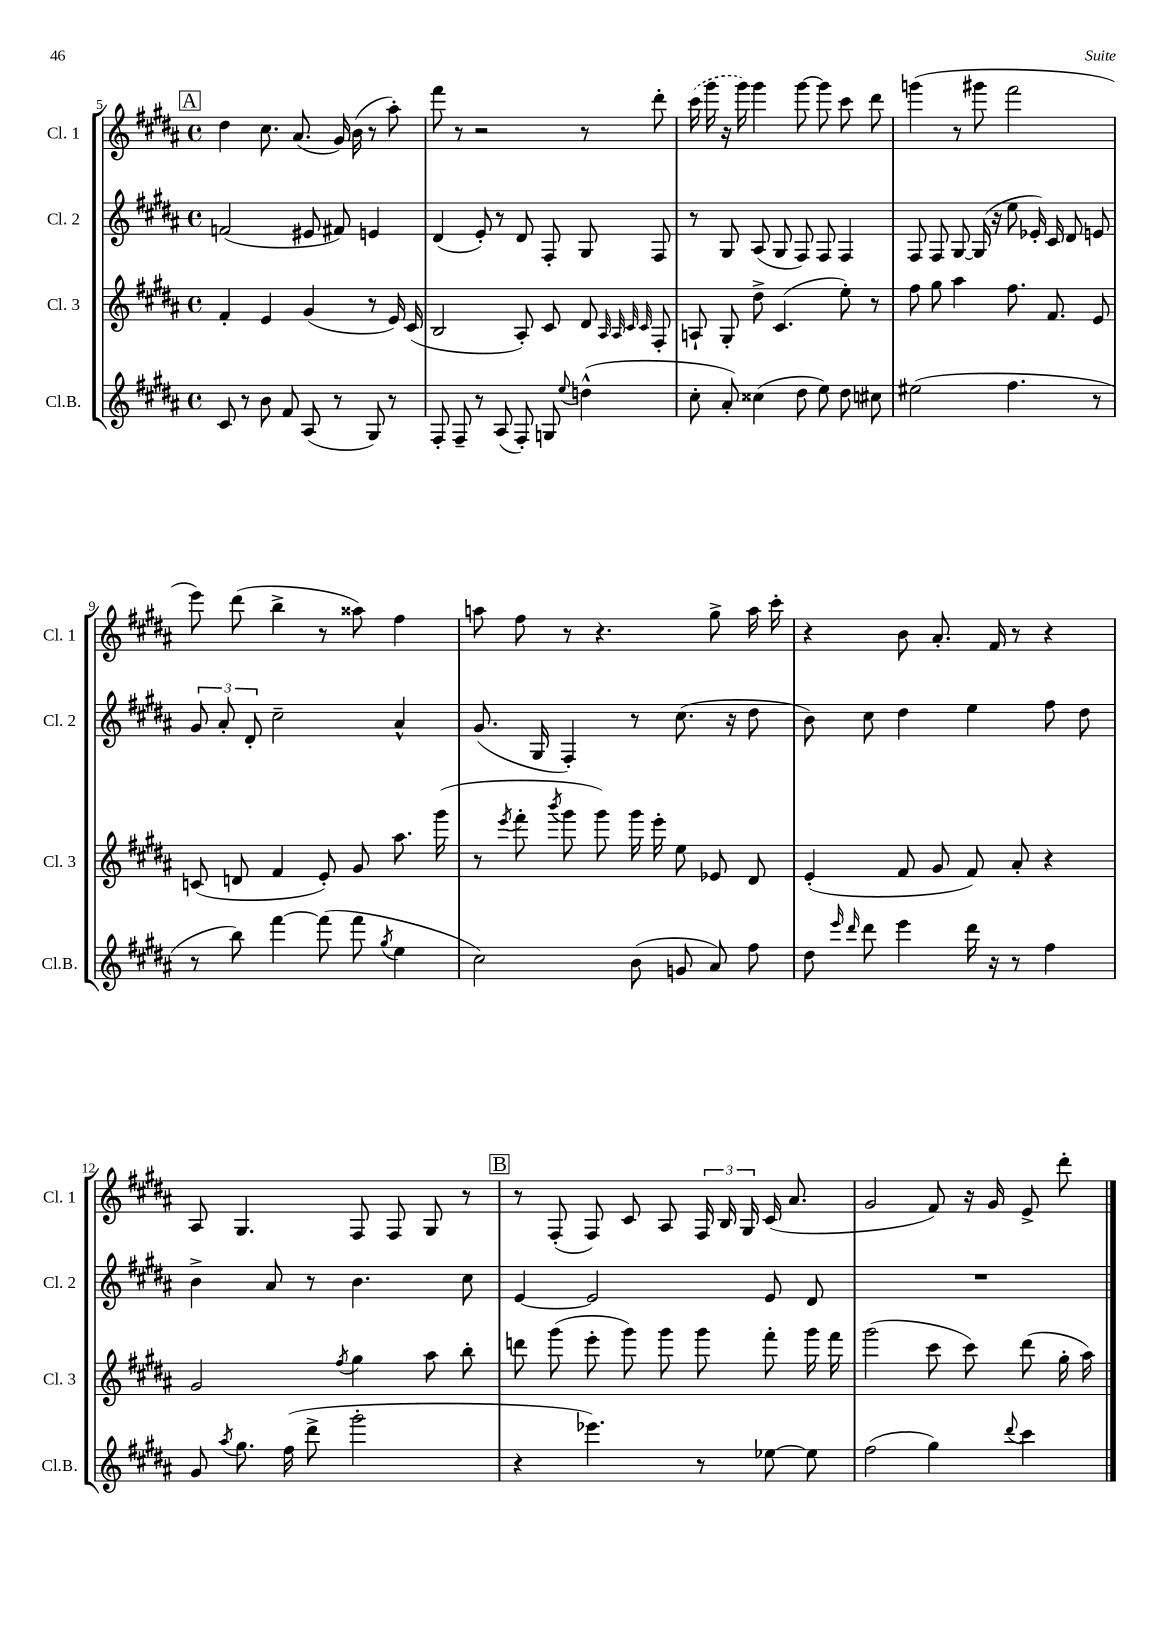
<<
\new StaffGroup <<
\new Staff = "s0" \with { instrumentName = "Cl. 1" shortInstrumentName = "Cl. 1" } {
    \clef treble \key b \major \defaultTimeSignature \time 4/4
    \autoBeamOff \mark \markup { \box "A" } dis''4 cis''8. ais'8.( gis'16) b'16( r8 ais''8-.) |
    fis'''8 r8 r2 r8 dis'''8-. |
    \once \slurDashed cis'''16( gis'''16 r16 gis'''16) gis'''4 gis'''8~ gis'''8 cis'''8 dis'''8 |
    g'''4( r8 gis'''8 fis'''2 |
    e'''8) dis'''8( b''4-> r8 aisis''8) fis''4 |
    a''8 fis''8 r8 r4. gis''8-> a''16 cis'''16-. |
    r4 b'8 ais'8.-. fis'16 r8 r4 |
    ais8 gis4. fis8 fis8 gis8 r8 |
    \mark \markup { \box "B" } r8 fis8-.( fis8) cis'8 ais8 \tuplet 3/2 { fis16 b16 gis16 } cis'16( ais'8. |
    gis'2 fis'8) r16 gis'16 e'8-> dis'''8-. \bar "|." |
}
\new Staff = "s1" \with { instrumentName = "Cl. 2" shortInstrumentName = "Cl. 2" } {
    \clef treble \key b \major \defaultTimeSignature \time 4/4
    \autoBeamOff \mark \markup { \box "A" } f'2( eis'8 fis'8) e'4 |
    dis'4( e'8-.) r8 dis'8 fis8-. gis8 fis8 |
    r8 gis8 ais8( gis8 fis8) fis8 fis4 |
    fis8 fis8 gis8~ gis16( r16 e''8 ees'16-.) cis'16 dis'8 e'8 |
    \tuplet 3/2 { gis'8 ais'8-. dis'8-. } cis''2-- ais'4-^ |
    gis'8.( gis16 fis4-.) r8 cis''8.( r16 dis''8 |
    b'8) cis''8 dis''4 e''4 fis''8 dis''8 |
    b'4-> ais'8 r8 b'4. cis''8 |
    \mark \markup { \box "B" } e'4~ e'2 e'8 dis'8 |
    R1 \bar "|." |
}
\new Staff = "s2" \with { instrumentName = "Cl. 3" shortInstrumentName = "Cl. 3" } {
    \clef treble \key b \major \defaultTimeSignature \time 4/4
    \autoBeamOff \mark \markup { \box "A" } fis'4-. e'4 gis'4( r8 e'16) cis'16( |
    b2 ais8-.) cis'8 dis'8 \grace { ais32 ais32 cis'32 cis'32 } fis8-. |
    a8-! gis8-. dis''8-> cis'4.( e''8-.) r8 |
    fis''8 gis''8 ais''4 fis''8. fis'8. e'8 |
    c'8( d'8 fis'4 e'8-.) gis'8 ais''8. gis'''16( |
    r8 \acciaccatura { e'''8 } fis'''8-. \acciaccatura { b'''8 } gis'''8 gis'''8) gis'''16 e'''16-. e''8 ees'8 dis'8 |
    e'4-.( fis'8 gis'8 fis'8) ais'8-. r4 |
    gis'2 \acciaccatura { fis''8 } gis''4 ais''8 b''8-. |
    \mark \markup { \box "B" } d'''8 gis'''8( e'''8-. gis'''8) gis'''8 gis'''8 fis'''8-. gis'''16 fis'''16 |
    gis'''2( cis'''8 cis'''8) dis'''8( gis''16-. ais''16) \bar "|." |
}
\new Staff = "s3" \with { instrumentName = "Cl.B." shortInstrumentName = "Cl.B." } {
    \clef treble \key b \major \defaultTimeSignature \time 4/4
    \autoBeamOff \mark \markup { \box "A" } cis'8 r8 b'8 fis'8 ais8( r8 gis8) r8 |
    fis8-. fis8-- r8 ais8( fis8-.) g8 \appoggiatura { e''8 } d''4-^( |
    cis''8-. ais'8-.) cisis''4( dis''8 e''8) dis''8 cis''8 |
    eis''2( fis''4. r8 |
    r8 b''8) fis'''4~ fis'''8( fis'''8 \acciaccatura { gis''8 } e''4 |
    cis''2) b'8( g'8 ais'8) fis''8 |
    dis''8 \grace { e'''16 dis'''16 } dis'''8 e'''4 dis'''16 r16 r8 fis''4 |
    gis'8 \acciaccatura { ais''8 } gis''8. fis''16( dis'''8-> gis'''2-. |
    \mark \markup { \box "B" } r4 ees'''4.) r8 ees''8~ ees''8 |
    fis''2( gis''4) \appoggiatura { dis'''8 } cis'''4 \bar "|." |
}
>>
>>
\layout { \context { \Score currentBarNumber = #5 } }
